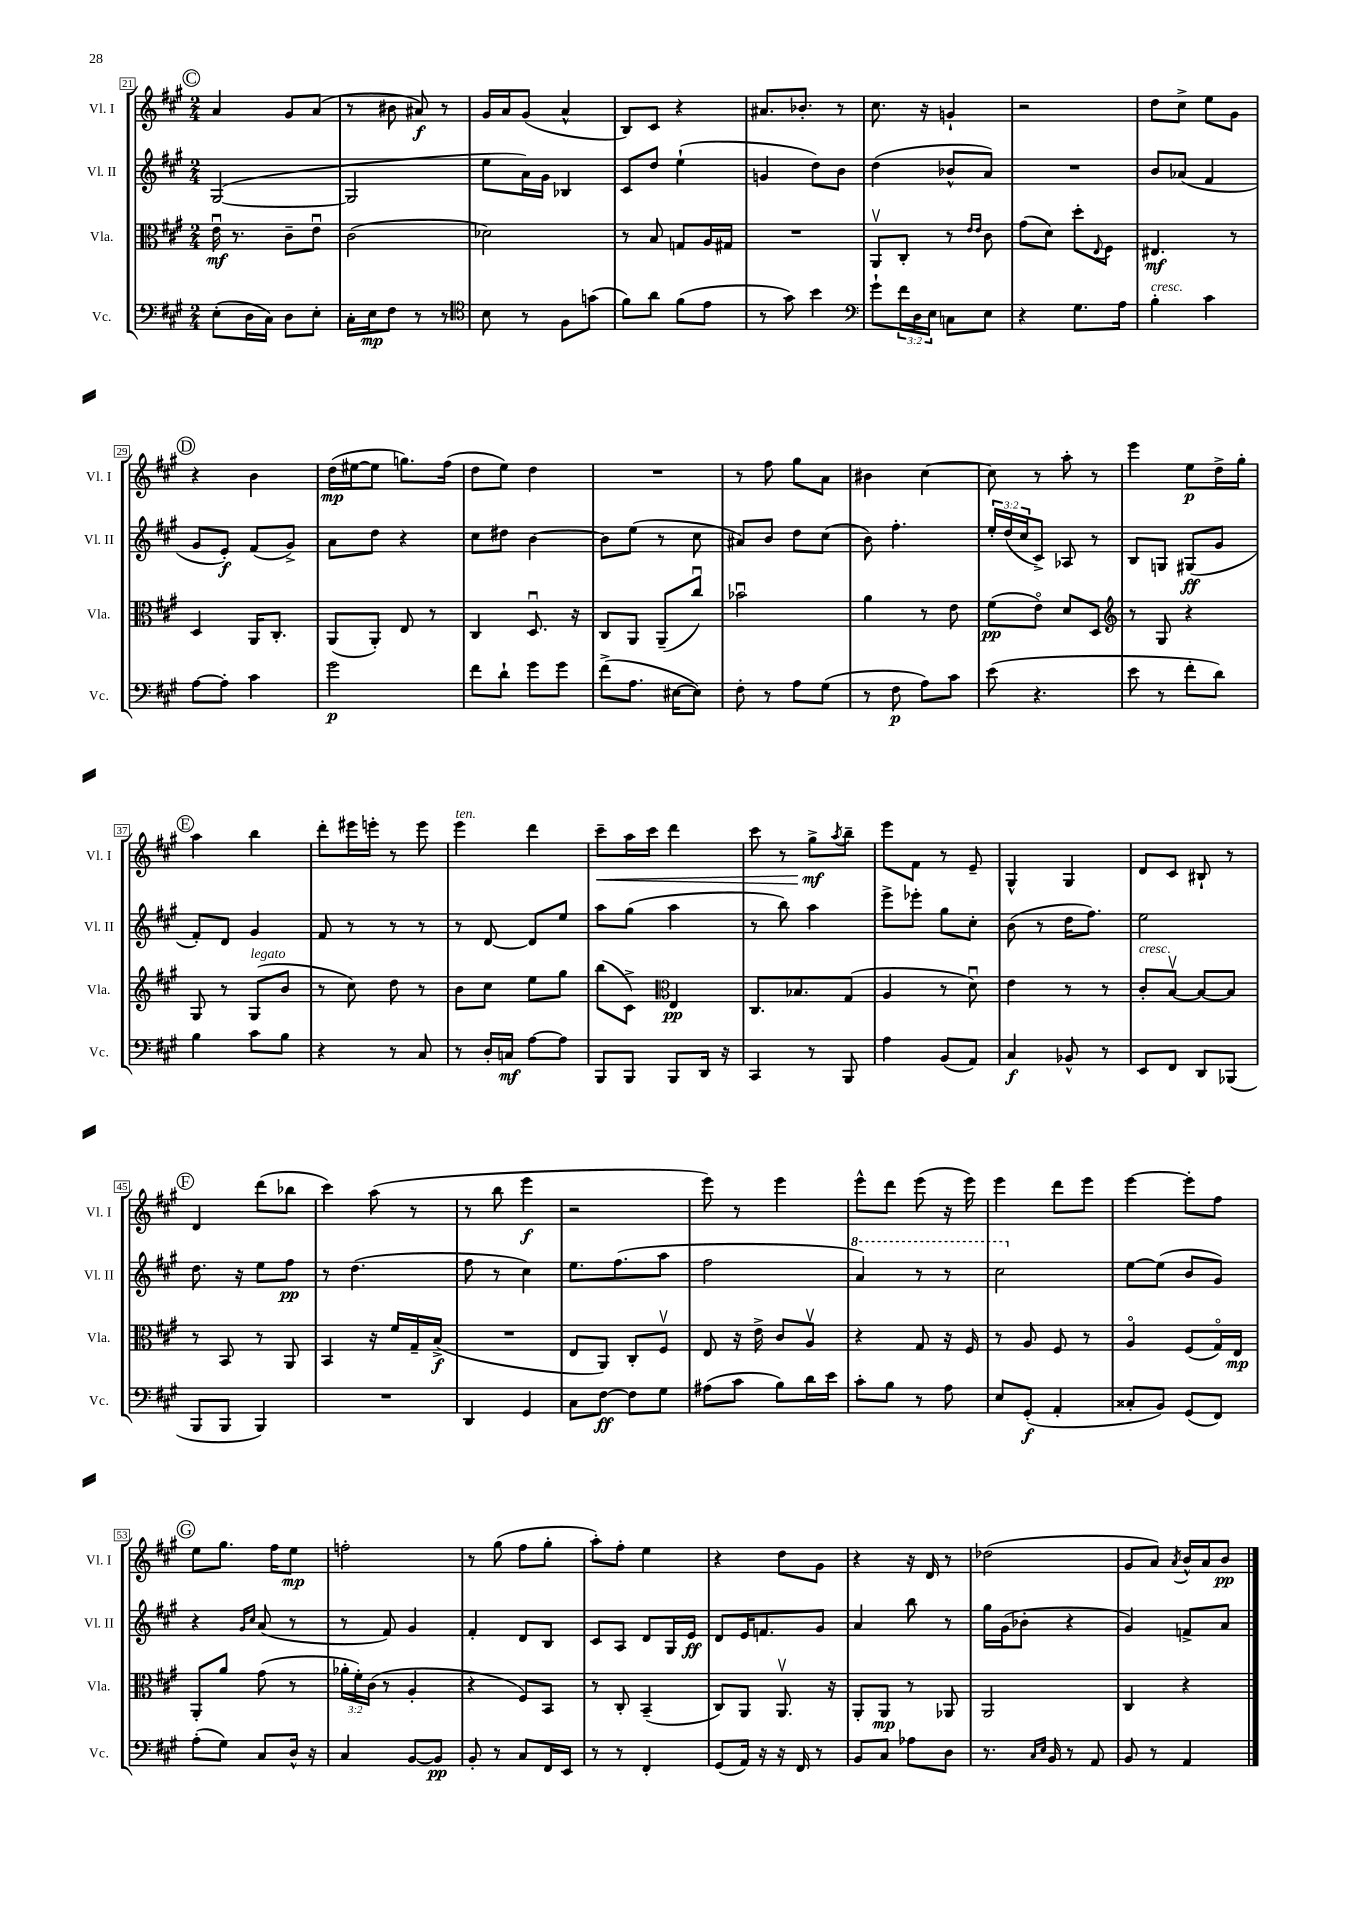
<<
\new StaffGroup <<
\new Staff = "s0" \with { instrumentName = "Vl. I" shortInstrumentName = "Vl. I" } {
    \clef treble \key a \major \numericTimeSignature \time 2/4
    \mark \markup { \circle "C" } a'4 gis'8 a'8( |
    r8 bis'8 ais'8\f) r8 |
    gis'16 a'16 gis'8( a'4-^ |
    b8) cis'8 r4 |
    ais'8. bes'8.-. r8 |
    cis''8. r16 g'4-! |
    r2 |
    d''8 cis''8-> e''8 gis'8 |
    \mark \markup { \circle "D" } r4 b'4 |
    d''16\mp( eis''16~ eis''8 g''8.) fis''16( |
    d''8 e''8) d''4 |
    R2 |
    r8 fis''8 gis''8 a'8 |
    bis'4 cis''4~ |
    cis''8 r8 a''8-. r8 |
    e'''4 e''8\p d''16-> gis''16-. |
    \mark \markup { \circle "E" } a''4 b''4 |
    d'''8-. eis'''16 e'''16-. r8 e'''8 |
    e'''4^\markup { \italic "ten." } d'''4 |
    cis'''8--\< a''16 cis'''16 d'''4 |
    cis'''8 r8 gis''8->\mf\! \acciaccatura { a''8 } b''8-- |
    e'''8 fis'8 r8 e'8-- |
    gis4-^ gis4 |
    d'8 cis'8 bis8-! r8 |
    \mark \markup { \circle "F" } d'4 d'''8( bes''8 |
    cis'''4) a''8( r8 |
    r8 b''8 e'''4\f |
    r2 |
    e'''8) r8 e'''4 |
    e'''8-^ d'''8 e'''8( r16 e'''16) |
    e'''4 d'''8 e'''8 |
    e'''4~ e'''8-. fis''8 |
    \mark \markup { \circle "G" } e''8 gis''8. fis''16 e''8\mp |
    f''2-. |
    r8 gis''8( fis''8 gis''8-. |
    a''8-.) fis''8-. e''4 |
    r4 d''8 gis'8 |
    r4 r16 d'16 r8 |
    des''2( |
    gis'8 a'8) \acciaccatura { a'8 } b'16-^ a'16 b'8\pp \bar "|." |
}
\new Staff = "s1" \with { instrumentName = "Vl. II" shortInstrumentName = "Vl. II" } {
    \clef treble \key a \major \numericTimeSignature \time 2/4 \override Staff.TupletNumber.text = #tuplet-number::calc-fraction-text
    \mark \markup { \circle "C" } gis2~( |
    gis2 |
    e''8 a'16) gis'16 bes4 |
    cis'8 d''8 e''4-!( |
    g'4 d''8) b'8 |
    d''4( bes'8-^ a'8) |
    R2 |
    b'8 aes'8( fis'4 |
    \mark \markup { \circle "D" } gis'8 e'8-.\f) fis'8( gis'8->) |
    a'8 d''8 r4 |
    cis''8 dis''8 b'4~ |
    b'8 e''8( r8 cis''8 |
    ais'8) b'8 d''8 cis''8( |
    b'8) fis''4.-. |
    \tuplet 3/2 { e''16-. d''16( cis''16 } cis'8->) aes8 r8 |
    b8 g8 gis8\ff( gis'8 |
    \mark \markup { \circle "E" } fis'8-.) d'8 gis'4 |
    fis'8 r8 r8 r8 |
    r8 d'8~ d'8 e''8 |
    a''8 gis''8( a''4 |
    r8 b''8) a''4 |
    e'''8-> ees'''8-. gis''8 cis''8-. |
    b'8( r8 d''16 fis''8.) |
    e''2 |
    \mark \markup { \circle "F" } d''8. r16 e''8 fis''8\pp |
    r8 d''4.( |
    fis''8 r8 cis''4) |
    e''8. fis''8.( a''8 |
    fis''2 |
    \ottava #1 a''4) r8 r8 |
    cis'''2 \ottava #0 |
    e''8~ e''8( b'8 gis'8) |
    \mark \markup { \circle "G" } r4 \grace { gis'16 cis''16 } a'8( r8 |
    r8 fis'8) gis'4 |
    fis'4-. d'8 b8 |
    cis'8 a8 d'8 gis16 e'16\ff |
    d'8 e'16 f'8. gis'8 |
    a'4 b''8 r8 |
    gis''16 gis'16( bes'8-. r4 |
    gis'4) f'8-> a'8 \bar "|." |
}
\new Staff = "s2" \with { instrumentName = "Vla." shortInstrumentName = "Vla." } {
    \clef alto \key a \major \numericTimeSignature \time 2/4 \override Staff.TupletNumber.text = #tuplet-number::calc-fraction-text
    \mark \markup { \circle "C" } e'16\downbow\mf r8. cis'8-- e'8\downbow |
    cis'2( |
    des'2) |
    r8 b8 g8 a16 gis16 |
    R2 |
    a,8\upbow cis8-. r8 \grace { e'16 e'16 } cis'8 |
    gis'8( d'8) d''8-. \appoggiatura { e8 } fis8 |
    eis4.\mf r8 |
    \mark \markup { \circle "D" } d4 a,16 cis8.-. |
    a,8( a,8-.) e8 r8 |
    cis4 d8.\downbow r16 |
    cis8 a,8 a,8--( cis''8\downbow) |
    bes'2\downbow |
    a'4 r8 e'8 |
    fis'8\pp( e'8\flageolet) d'8 d8 |
    \clef treble r8 gis8 r4 |
    \mark \markup { \circle "E" } gis8 r8 gis8^\markup { \italic "legato" }( b'8 |
    r8 cis''8) d''8 r8 |
    b'8 cis''8 e''8 gis''8 |
    b''8( cis'8->) \clef alto e4\pp |
    cis8. bes8. gis8( |
    a4 r8 d'8\downbow) |
    e'4 r8 r8 |
    cis'8-.^\markup { \italic "cresc." } b8~\upbow b8~ b8 |
    \mark \markup { \circle "F" } r8 b,8 r8 a,8 |
    b,4 r16 fis'16 gis16-- b16->\f( |
    R2 |
    e8 a,8) cis8-. fis8\upbow |
    e8 r16 e'16-> cis'8 a8\upbow |
    r4 gis8 r16 fis16 |
    r8 a8 fis8 r8 |
    a4\flageolet fis8( gis16\flageolet) e16\mp |
    \mark \markup { \circle "G" } a,8-. a'8 gis'8( r8 |
    \tuplet 3/2 { aes'16-. fis'16-.) cis'16( } r8 a4-. |
    r4 fis8) b,8 |
    r8 cis8-. b,4--( |
    cis8) a,8 a,8.\upbow r16 |
    a,8-. a,8\mp r8 aes,8 |
    a,2 |
    cis4 r4 \bar "|." |
}
\new Staff = "s3" \with { instrumentName = "Vc." shortInstrumentName = "Vc." } {
    \clef bass \key a \major \numericTimeSignature \time 2/4 \override Staff.TupletNumber.text = #tuplet-number::calc-fraction-text
    \mark \markup { \circle "C" } e8-.( d16 cis16) d8 e8-. |
    cis16-. e16\mp fis8 r8 r8 |
    \clef tenor b8 r8 fis8 g'8( |
    fis'8) a'8 fis'8( e'8 |
    r8 gis'8) b'4 |
    \clef bass gis'8-! \tuplet 3/2 { fis'16 d16 e16 } c8 e8 |
    r4 gis8. a16 |
    b4-.^\markup { \italic "cresc." } cis'4 |
    \mark \markup { \circle "D" } a8~ a8-. cis'4 |
    gis'2\p |
    fis'8 d'8-! gis'8 gis'8 |
    fis'8->( a8. eis16~ eis8) |
    fis8-. r8 a8 gis8( |
    r8 fis8\p a8) cis'8 |
    e'8( r4. |
    e'8 r8 fis'8-. d'8) |
    \mark \markup { \circle "E" } b4 cis'8 b8 |
    r4 r8 cis8 |
    r8 d16-. c16\mf a8~ a8 |
    b,,8 b,,8 b,,8 d,16 r16 |
    cis,4 r8 b,,8 |
    a4 b,8( a,8) |
    cis4\f bes,8-^ r8 |
    e,8 fis,8 d,8 bes,,8( |
    \mark \markup { \circle "F" } b,,8 b,,8 b,,4) |
    R2 |
    d,4 gis,4 |
    cis8 fis8~\ff fis8 gis8 |
    ais8( cis'8 b8) d'16 e'16 |
    cis'8-. b8 r8 a8 |
    e8 gis,8-.\f( a,4-. |
    cisis8-. b,8) gis,8( fis,8) |
    \mark \markup { \circle "G" } a8-.( gis8) cis8 d16-^ r16 |
    cis4 b,8~ b,8\pp |
    b,8-. r8 cis8 fis,16 e,16 |
    r8 r8 fis,4-. |
    gis,8( a,16) r16 r16 fis,16 r8 |
    b,8 cis8 aes8 d8 |
    r8. \grace { cis16 e16 } b,16 r8 a,8 |
    b,8 r8 a,4 \bar "|." |
}
>>
>>
\layout { \context { \Score currentBarNumber = #21 \override BarNumber.stencil = #(make-stencil-boxer 0.1 0.3 ly:text-interface::print) } }
